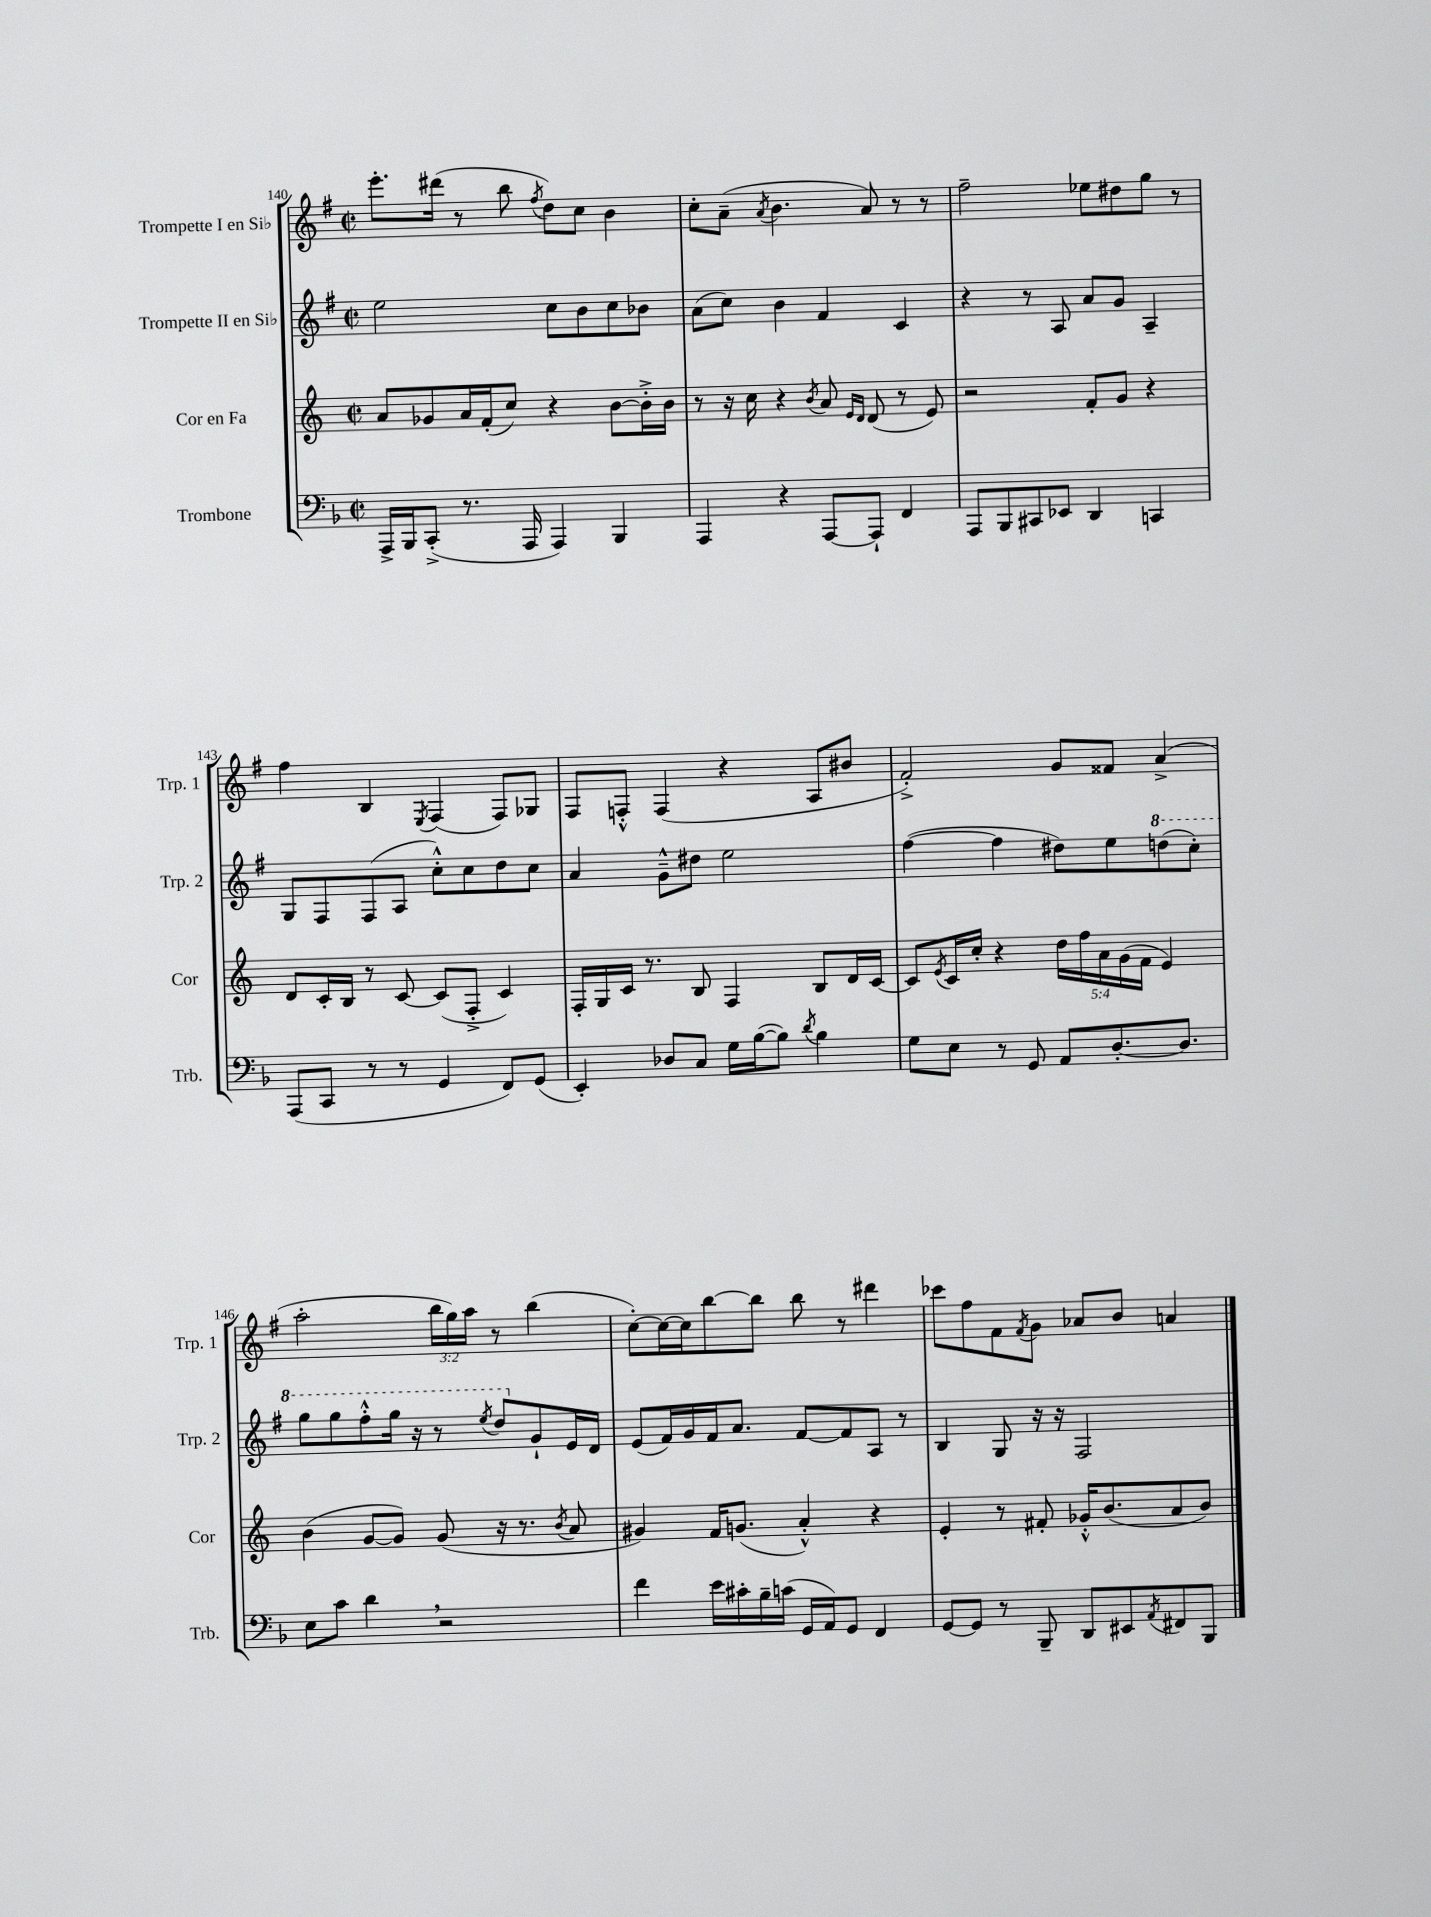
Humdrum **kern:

**kern	**kern	**kern	**kern
*part4	*part3	*part2	*part1
*staff4	*staff3	*staff2	*staff1
*I"Trombone	*I"Cor en Fa	*I"Trompette II en Si♭	*I"Trompette I en Si♭
*I'Trb.	*I'Cor	*I'Trp. 2	*I'Trp. 1
*clefF4	*clefG2	*clefG2	*clefG2
*k[b-]	*k[]	*k[f#]	*k[f#]
*M2/2	*M2/2	*M2/2	*M2/2
*met(c|)	*met(c|)	*met(c|)	*met(c|)
=140	=140	=140	=140
16AAA^/LL	8a/L	2ee\	8.eee'\L
16BBB-/J	.	.	.
(8CC'^/J	8g-X/	.	.
.	.	.	(16ddd#X\Jk
8.r	16a/L	.	8r
.	(16f'/J	.	.
.	8cc/J)	.	8bb\
16AAA/	.	.	.
.	.	.	8qff#/
4AAA/)	4r	8cc\L	8dd\L)
.	.	8b\	8cc\J
4BBB-/	[8b\L	8cc\	4b\
.	16b'^\L]	8b-X\J	.
.	16b\JJ	.	.
=141	=141	=141	=141
4AAA/	8r	(8a\L	8cc'\L
.	16r	8cc\J)	(8a~\J
.	16cc\	.	.
.	.	.	8qa/
4r	4r	4b\	4.b\
.	8qb/	.	.
[8AAA/L	8a/	4f#/	.
.	16qqe/LL	.	.
.	16qqd/JJ	.	.
8AAA`/J]	(8d/	.	8a/)
4FF/	8r	4c/	8r
.	8e/)	.	8r
=142	=142	=142	=142
8AAA/L	2r	4r	2ff#~\
8BBB-/	.	.	.
8CC#X/	.	8r	.
8EE-X/J	.	8A/	.
4DD/	8f'/L	8a/L	8ee-X\L
.	8g/J	8g/J	8dd#X\
4CCn/	4r	4A~/	8gg\J
.	.	.	8r
!!LO:LB:g=z
=143	=143	=143	=143
(8AAA/L	8d/L	8G/L	4ff#\
8CC/J	16c'/L	8F#/	.
.	16B/JJ	.	.
8r	8r	(8F#/	4B/
8r	[8c/	8A/J	.
.	.	.	8qE/
4GG/	(8c/L]	8cc'^^\L)	(4F#/
.	8F'^/J	8cc\	.
8FF/L)	4c/)	8dd\	8F#/L)
(8GG/J	.	8cc\J	8G-X/J
=144	=144	=144	=144
4EE'/)	16F'/LL	4a/	8F#/L
.	16G/	.	.
.	16c/JJ	.	8Fn'^^/J
.	8.r	.	.
8D-X/L	.	8g~^^\L	(4F/
8C/J	8B/	8dd#X\J	.
16G\LL	4F/	2ee\	4r
([16B-\J	.	.	.
8B-\J])	.	.	.
8qd/	.	.	.
4B-\	8B/L	.	8A/L
.	16d/L	.	8b#X/J
.	[16c/JJ	.	.
=145	=145	=145	=145
8G\L	8c/L]	([4ff#\	2f#'^/)
.	8qe/	.	.
8E\J	16c/L	.	.
.	16cc'/JJ	.	.
8r	4r	4ff#\]	.
8GG/	.	.	.
8AA/L	20dd\LL	8dd#X\L)	8g/L
.	20ff\	.	.
.	20a\	.	.
[8.D'/	.	8ee\	8f##X/J
.	(20g\	.	.
.	20f\JJ	.	.
*	*	*8va	*
.	4e/)	(8dddn\	(4a^/
8.D/J]	.	.	.
.	.	8ccc'\J)	.
!!LO:LB:g=z
=146	=146	=146	=146
8E\L	(4b\	8ggg\L	2aa'\
8c\J	.	8ggg\	.
4d,\	[8g/L	8fff#'^^\	.
.	8g/J])	16ggg\Jk	.
.	.	16r	.
2r	(8g/	8r	24bb\LL
.	.	.	24gg\)
.	.	.	24aa\JJ
.	.	8qeee/	.
.	16r	8ddd/L	8r
.	8.r	.	.
*	*	*X8va	*
.	.	8g`/	(4bb\
.	8qb/	.	.
.	8a/	16e/L	.
.	.	16d/JJ	.
=147	=147	=147	=147
4f\	4g#X/)	(8e/L	[8cc'\L)
.	.	16f#/L)	16cc\L_
.	.	16g/	16cc\J]
16e\LL	16f/KL	16f#/J	[8bb\
16c#X'\	(8.gn/J	8.a/J	.
16B-~\	.	.	8bb\J]
(16cn\JJ	.	.	.
16GG/LL	4a'^^/)	[8f#/L	8bb\
16AA/J)	.	.	.
8GG/J	.	8f#/]	8r
4FF/	4r	8A/J	4ddd#X\
.	.	8r	.
=148	=148	=148	=148
[8GG/L	4e'/	4B/	8ccc-X\L
8GG/J]	.	.	8ff#\
8r	8r	8G/	8f#\
.	.	.	8qf#/
8BBB-~/	8f#X'/	16r	8g\J
.	.	16r	.
8DD/L	16g-X'^^/KL	2F#/	8a-X/L
.	(8.b/	.	.
8EE#X/	.	.	8b/J
8qAA/	.	.	.
8FF#X/	8a/	.	4an/
8BBB-/J	8b/J)	.	.
==	==	==	==
*-	*-	*-	*-
